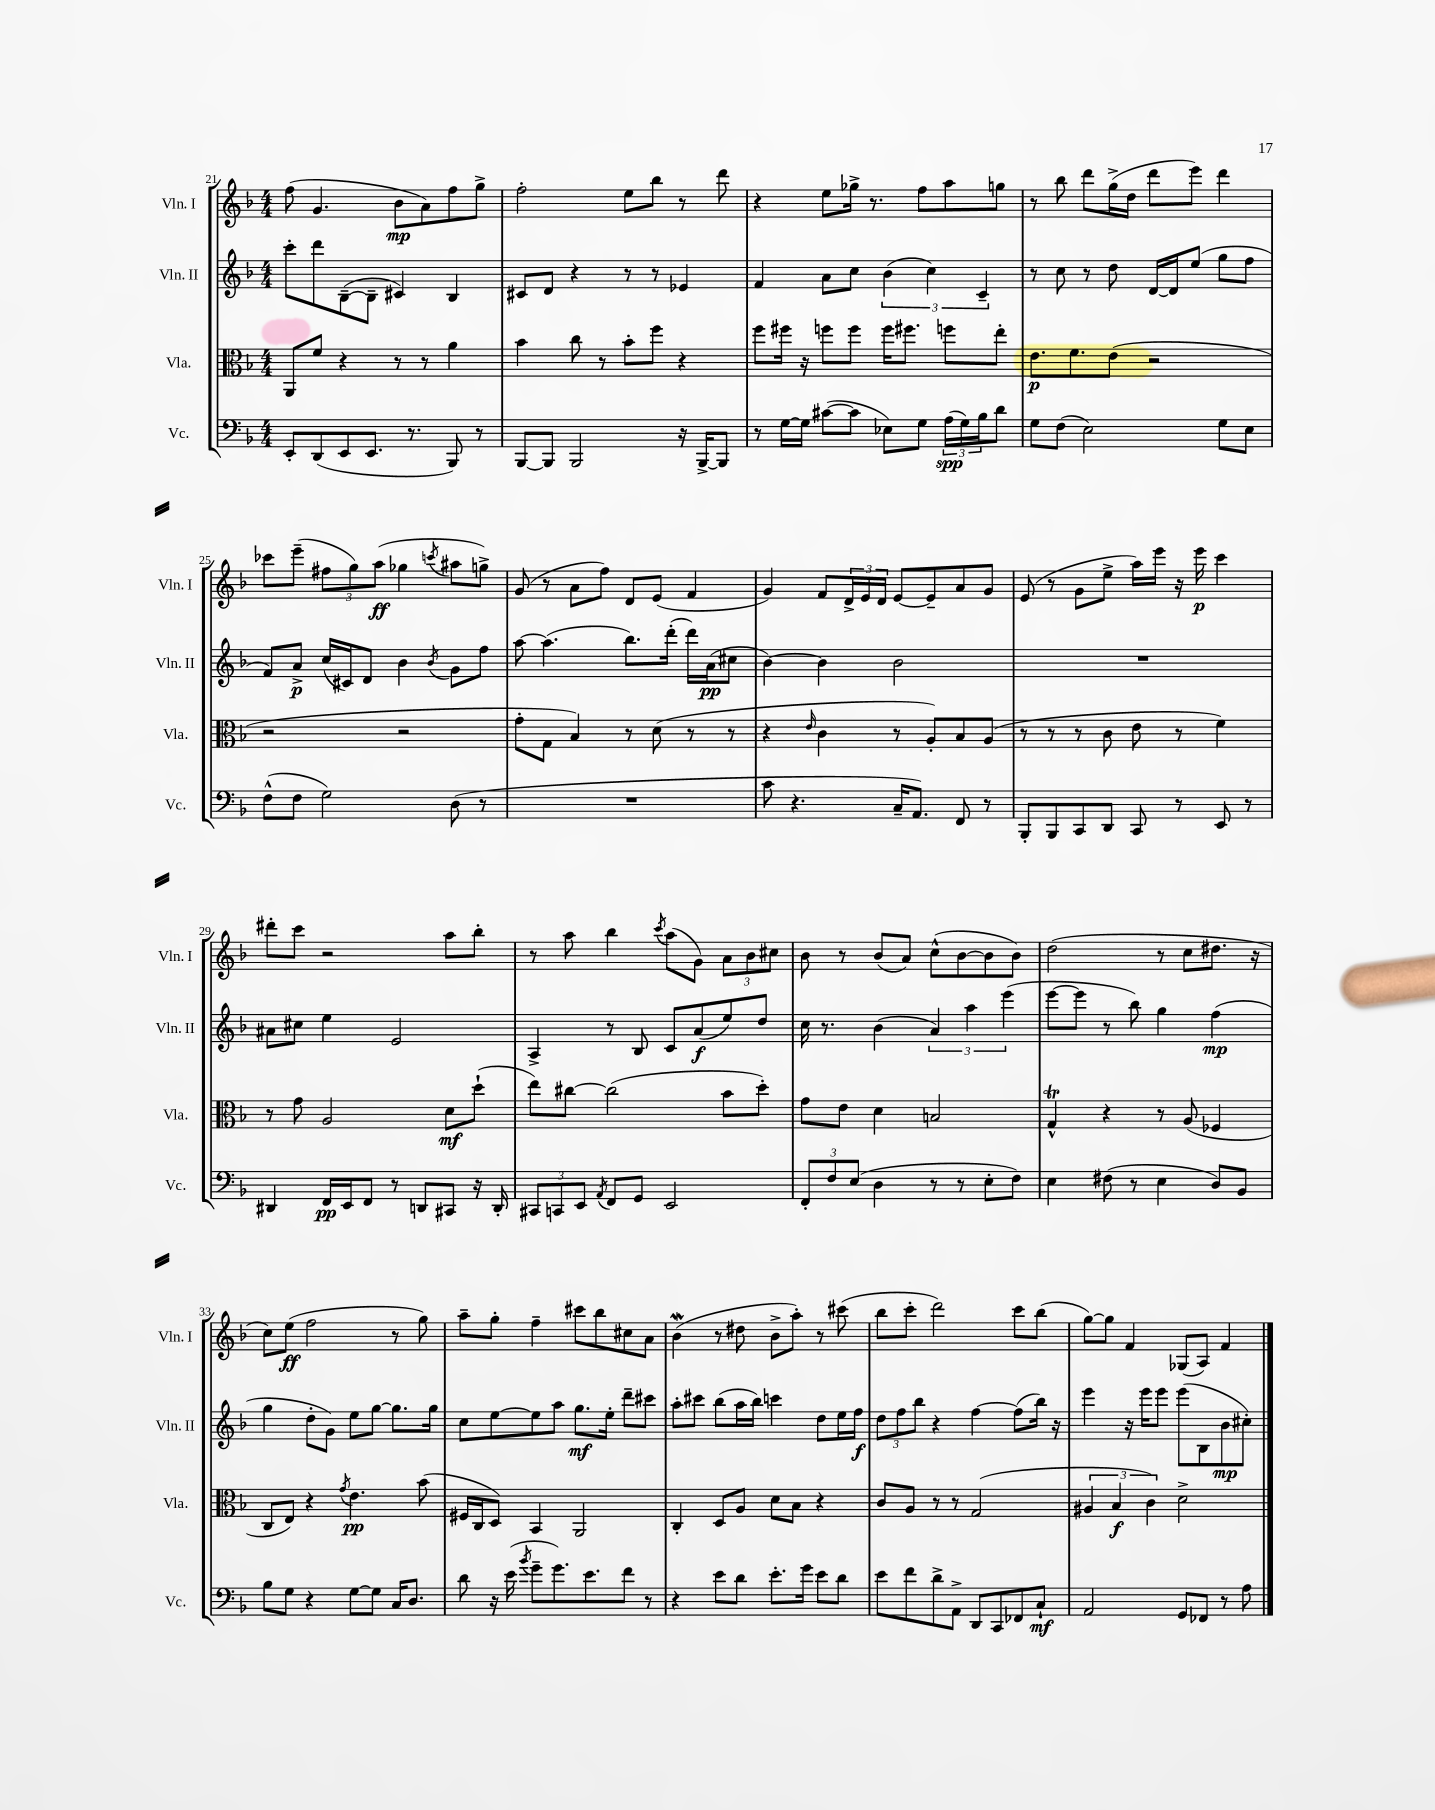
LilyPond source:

<<
\new StaffGroup <<
\new Staff = "s0" \with { instrumentName = "Vln. I" shortInstrumentName = "Vln. I" } {
    \clef treble \key f \major \numericTimeSignature \time 4/4
    f''8( g'4. bes'8\mp a'8) f''8 g''8-> |
    f''2-. e''8 bes''8 r8 d'''8 |
    r4 e''8 ges''16-> r8. f''8 a''8 g''8 |
    r8 bes''8 d'''8 g''16->( d''16 d'''8 e'''8) d'''4 |
    ces'''8 e'''8--( \tuplet 3/2 { fis''8 g''8) a''8\ff( } ges''4 \acciaccatura { c'''8 } ais''8 g''8->) |
    g'8( r8 a'8 f''8) d'8 e'8( f'4 |
    g'4) f'8 \tuplet 3/2 { d'16-> e'16 d'16 } e'8~ e'8-- a'8 g'8 |
    e'8( r8 g'8 e''8-> a''16) e'''16 r16 e'''16\p c'''4 |
    dis'''8-. c'''8 r2 a''8 bes''8-. |
    r8 a''8 bes''4 \acciaccatura { c'''8 } a''8( g'8) \tuplet 3/2 { a'8 bes'8 cis''8 } |
    bes'8 r8 bes'8( a'8) c''8-^( bes'8~ bes'8 bes'8) |
    d''2( r8 c''8 dis''8. r16 |
    c''8) e''8\ff( f''2 r8 g''8) |
    a''8-- g''8-. f''4-- cis'''8 bes''8 cis''8 a'8 |
    bes'4\mordent( r8 dis''8 bes'8-> a''8-.) r8 cis'''8( |
    bes''8 c'''8-. d'''2) c'''8 bes''8( |
    g''8~) g''8 f'4 ges8( a8) f'4 \bar "|." |
}
\new Staff = "s1" \with { instrumentName = "Vln. II" shortInstrumentName = "Vln. II" } {
    \clef treble \key f \major \numericTimeSignature \time 4/4
    c'''8-. d'''8 bes8~--( bes8-- cis'4) bes4 |
    cis'8 d'8 r4 r8 r8 ees'4 |
    f'4 a'8 c''8 \tuplet 3/2 { bes'4( c''4) c'4-- } |
    r8 c''8 r8 d''8 d'16~ d'16 e''8( g''8 f''8 |
    f'8) a'8->\p c''16( cis'16) d'8 bes'4 \acciaccatura { bes'8 } g'8 f''8 |
    a''8~ a''4.( bes''8.) d'''16-.( d'''16) a'16\pp( cis''8 |
    bes'4~) bes'4 bes'2 |
    R1 |
    ais'8 cis''8 e''4 e'2 |
    a4-> r8 bes8 c'8 a'8\f( e''8) d''8 |
    c''16 r8. bes'4( \tuplet 3/2 { a'4) a''4 e'''4( } |
    e'''8~ e'''8 r8 bes''8) g''4 f''4\mp( |
    g''4 d''8-. g'8) e''8 g''8~ g''8. g''16 |
    c''8 e''8~ e''8 a''8 g''8.\mf e''16-. d'''8-- cis'''8 |
    a''8-. cis'''8 bes''8( a''16 bes''16) c'''4 d''8 e''16 f''16\f |
    \tuplet 3/2 { d''8 f''8 bes''8 } r4 f''4~ f''8( bes''16) r16 |
    e'''4 r16 e'''16 e'''8 e'''8( bes8 bes'8\mp cis''8-.) \bar "|." |
}
\new Staff = "s2" \with { instrumentName = "Vla." shortInstrumentName = "Vla." } {
    \clef alto \key f \major \numericTimeSignature \time 4/4
    a,8 f'8 r4 r8 r8 a'4 |
    bes'4 c''8 r8 bes'8-. f''8 r4 |
    f''8 fis''16 r16 f''8 f''8 f''16 fis''8. f''8 e''8-. |
    e'8.\p f'8. e'8( r2 |
    r2 r2 |
    g'8-. g8 bes4) r8 d'8( r8 r8 |
    r4 \grace { e'16 } c'4 r8 a8-.) bes8 a8( |
    r8 r8 r8 c'8 e'8 r8 f'4) |
    r8 g'8 a2 d'8\mf d''8-!( |
    e''8) cis''8~ cis''2( bes'8 d''8-.) |
    g'8 e'8 d'4 b2 |
    g4-^\trill r4 r8 a8( fes4 |
    c8 e8) r4 \acciaccatura { g'8 } e'4.\pp bes'8( |
    fis16 c16 d8) bes,4 a,2 |
    c4-. d8 a8 d'8 bes8 r4 |
    c'8 a8 r8 r8 g2( |
    \tuplet 3/2 { ais4 bes4\f c'4) } d'2-> \bar "|." |
}
\new Staff = "s3" \with { instrumentName = "Vc." shortInstrumentName = "Vc." } {
    \clef bass \key f \major \numericTimeSignature \time 4/4
    e,8-. d,8( e,8 e,8. r8. bes,,8) r8 |
    bes,,8~ bes,,8 bes,,2 r16 bes,,16~-> bes,,8 |
    r8 g16~ g16 cis'8~( cis'8 ees8) g8 \tuplet 3/2 { a16\spp( g16) bes16 } d'8 |
    g8 f8( e2) g8 e8 |
    f8-^( f8 g2) d8( r8 |
    R1 |
    c'8 r4. c16-- a,8.) f,8 r8 |
    bes,,8-. bes,,8 c,8 d,8 c,8 r8 e,8 r8 |
    dis,4 f,16\pp e,16 f,8 r8 d,8 cis,8 r16 d,16-. |
    \tuplet 3/2 { cis,8 c,8 e,8 } \acciaccatura { a,8 } f,8 g,8 e,2 |
    \tuplet 3/2 { f,8-. f8 e8( } d4 r8 r8 e8-. f8) |
    e4 fis8( r8 e4 d8) bes,8 |
    bes8 g8 r4 g8~ g8 c16 d8. |
    d'8 r16 e'16( \acciaccatura { bes'8 } g'8-- g'8.) e'8. f'8 r8 |
    r4 e'8 d'8 e'8.-. g'16 e'8 d'8 |
    e'8 f'8 d'8-> a,8-> d,8 c,8 fes,8 c8-!\mf |
    a,2 g,8 fes,8 r8 a8 \bar "|." |
}
>>
>>
\layout { \context { \Score currentBarNumber = #21 } }
